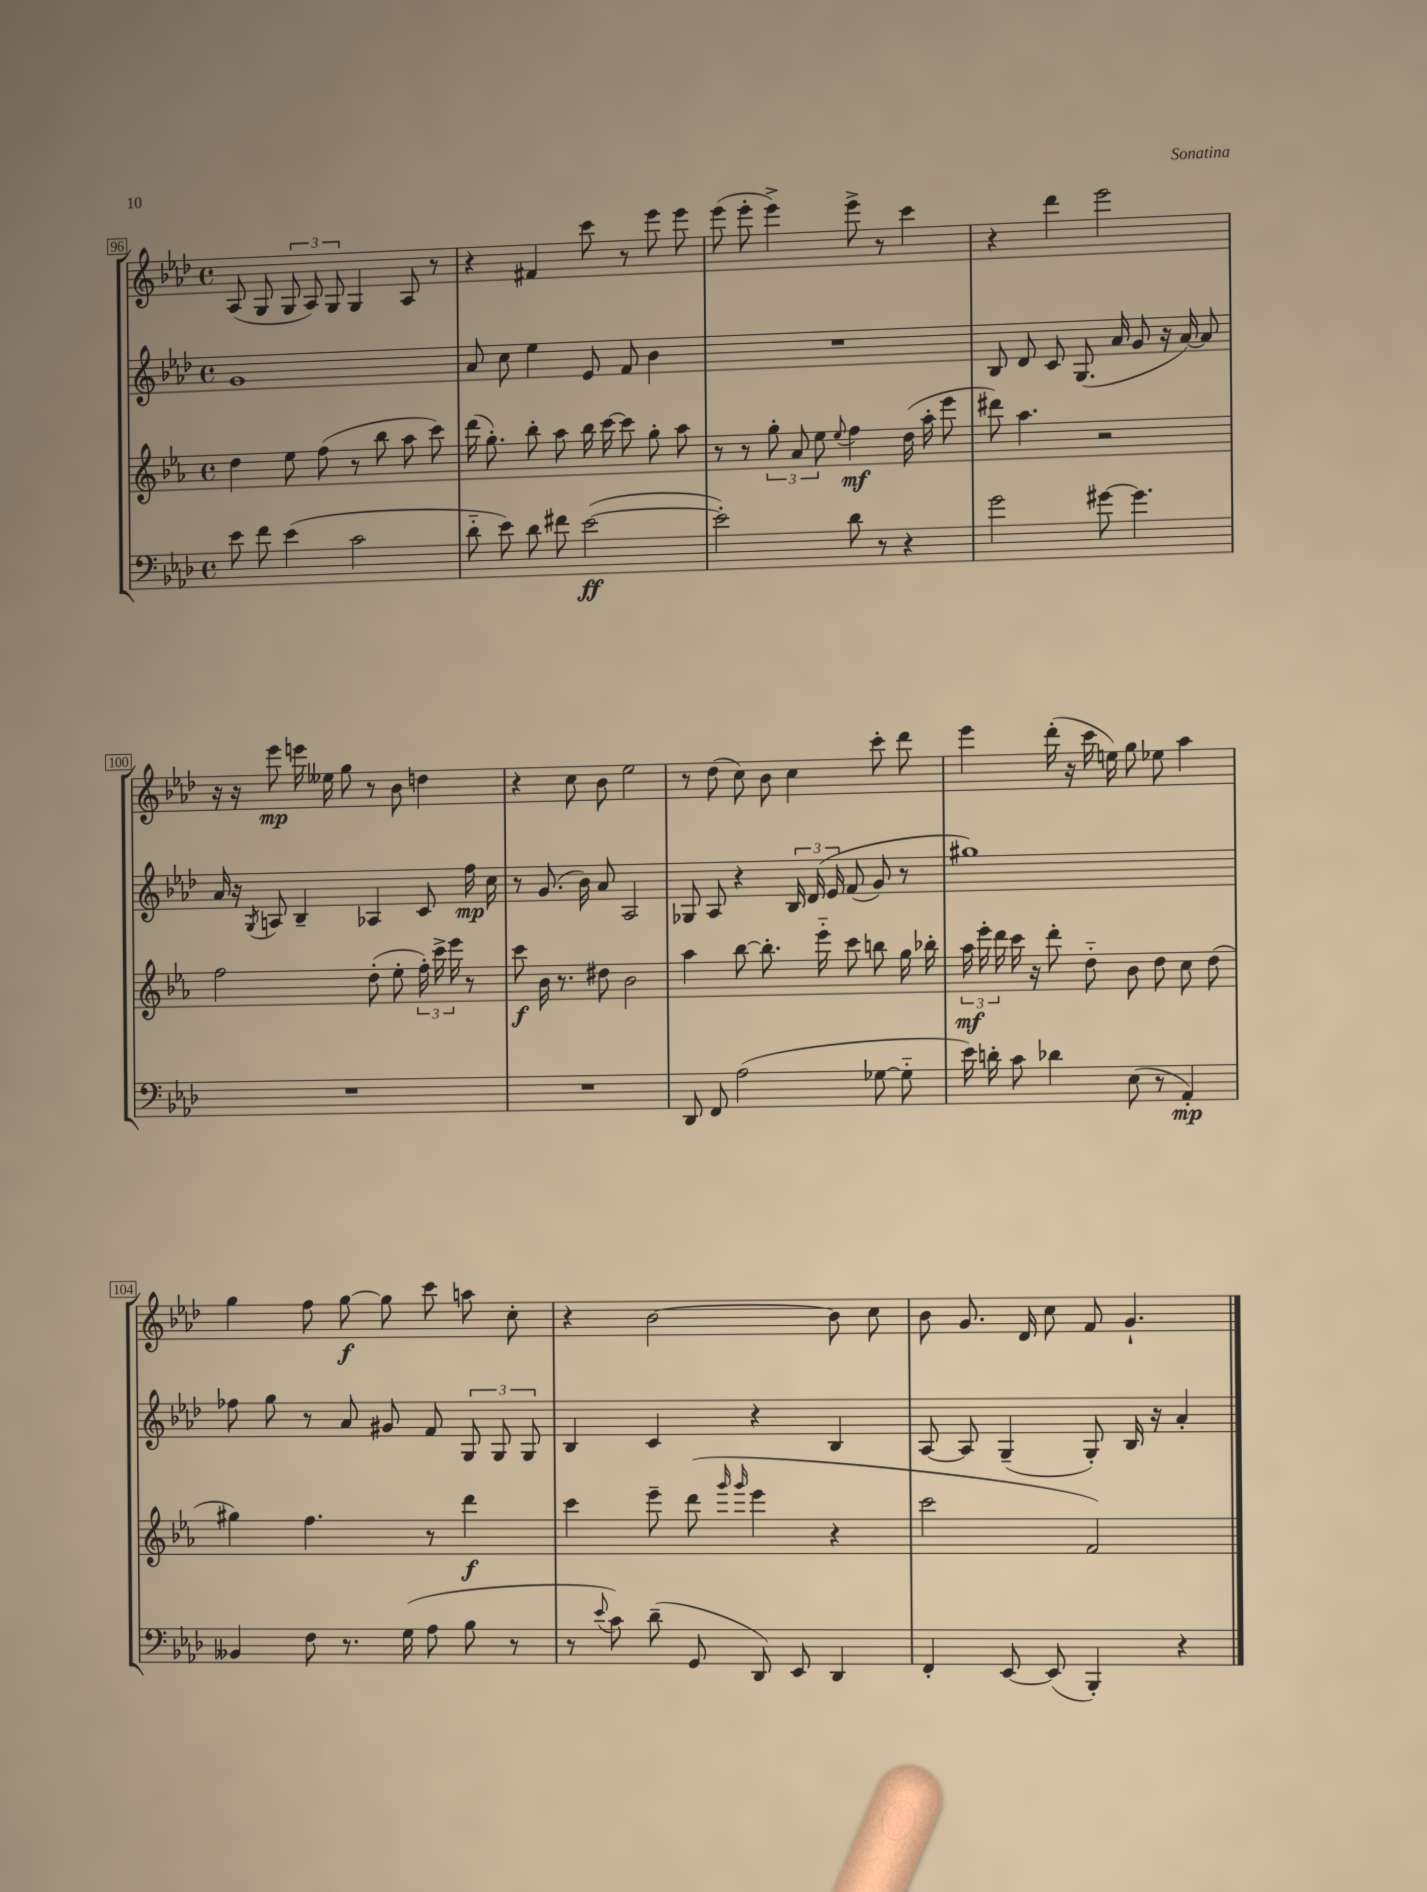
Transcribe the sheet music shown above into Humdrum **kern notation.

**kern	**dynam	**kern	**dynam	**kern	**dynam	**kern	**dynam
*part4	*part4	*part3	*part3	*part2	*part2	*part1	*part1
*staff4	*staff4	*staff3	*staff3	*staff2	*staff2	*staff1	*staff1
*clefF4	*	*clefG2	*	*clefG2	*	*clefG2	*
*k[b-e-a-d-]	*	*k[b-e-a-]	*	*k[b-e-a-d-]	*	*k[b-e-a-d-]	*
*M4/4	*	*M4/4	*	*M4/4	*	*M4/4	*
*met(c)	*	*met(c)	*	*met(c)	*	*met(c)	*
=96	=96	=96	=96	=96	=96	=96	=96
8e-\	.	4dd\	.	1g	.	(8A-/	.
8f\	.	.	.	.	.	8G/	.
(4e-\	.	8ee-\	.	.	.	12G/	.
.	.	.	.	.	.	12A-/)	.
.	.	(8ff\	.	.	.	.	.
.	.	.	.	.	.	12G/	.
2c\	.	8r	.	.	.	4G/	.
.	.	8bb-\	.	.	.	.	.
.	.	8aa-\	.	.	.	8A-/	.
.	.	8ccc\)	.	.	.	8r	.
=97	=97	=97	=97	=97	=97	=97	=97
8d-\	.	(16ddd\	.	8a-/	.	4r	.
.	.	8.gg'\)	.	.	.	.	.
8e-\)	.	.	.	8cc\	.	.	.
8d-\	.	8bb-'\	.	4ee-\	.	4f#X/	.
8f#X\	.	8aa-\	.	.	.	.	.
([2e-\	ff	16bb-\	.	8e-/	.	8ccc\	.
.	.	[16ccc\	.	.	.	.	.
.	.	8ccc\]	.	8f/	.	8r	.
.	.	8gg'\	.	4b-\	.	8eee-\	.
.	.	8aa-\	.	.	.	8eee-\	.
=98	=98	=98	=98	=98	=98	=98	=98
2e-'\])	.	8r	.	1r	.	(8eee-\	.
.	.	8r	.	.	.	8eee-'\	.
.	.	12gg'\	.	.	.	4eee-^\)	.
.	.	12a-/	.	.	.	.	.
.	.	12ee-\	.	.	.	.	.
.	.	8qqee-/	.	.	.	.	.
8d-\	.	4ff\	mf	.	.	8eee-^\	.
8r	.	.	.	.	.	8r	.
4r	.	(16dd\	.	.	.	4ccc\	.
.	.	16aa-'\	.	.	.	.	.
.	.	8eee-\	.	.	.	.	.
=99	=99	=99	=99	=99	=99	=99	=99
2g\	.	8ddd#X\)	.	8B-/	.	4r	.
.	.	4.aa-\	.	8d-/	.	.	.
.	.	.	.	8c/	.	4ddd-\	.
.	.	.	.	(8.G/	.	.	.
[8g#X\	.	2r	.	.	.	2eee-\	.
.	.	.	.	16a-/	.	.	.
4.g#\]	.	.	.	8g/	.	.	.
.	.	.	.	16r	.	.	.
.	.	.	.	[16a-/)	.	.	.
.	.	.	.	8a-/]	.	.	.
!!LO:LB:g=z
=100	=100	=100	=100	=100	=100	=100	=100
1r	.	2ff\	.	16a-/	.	16r	.
.	.	.	.	16r	.	16r	.
.	.	.	.	8qG/	.	.	.
.	.	.	.	8An/	.	8eee-\	mp
.	.	.	.	4B-~/	.	16eeen\	.
.	.	.	.	.	.	16ee--X\	.
.	.	.	.	.	.	8gg\	.
.	.	(8dd'\	.	4A-X/	.	8r	.
.	.	8ee-'\	.	.	.	8b-\	.
.	.	24ff'\)	.	8c/	.	4ddn\	.
.	.	24ccc^\	.	.	.	.	.
.	.	24eee-\	.	.	.	.	.
.	.	8r	.	16ff\	mp	.	.
.	.	.	.	16cc\	.	.	.
=101	=101	=101	=101	=101	=101	=101	=101
1r	.	8ccc\	f	8r	.	4r	.
.	.	16b-\	.	(8.g/	.	.	.
.	.	8.r	.	.	.	.	.
.	.	.	.	.	.	8cc\	.
.	.	.	.	16b-\)	.	.	.
.	.	8dd#X\	.	8a-/	.	8b-\	.
.	.	2b-\	.	2A-/	.	2ee-\	.
=102	=102	=102	=102	=102	=102	=102	=102
8DD-/	.	4aa-\	.	8G-X/	.	8r	.
8FF/	.	.	.	8A-/	.	(8dd-\	.
(2A-\	.	[8bb-\	.	4r	.	8cc\)	.
.	.	8.bb-'\]	.	.	.	8b-\	.
.	.	.	.	24B-/	.	4cc\	.
.	.	.	.	(24d-/	.	.	.
.	.	16eee-\	.	.	.	.	.
.	.	.	.	24e-/	.	.	.
.	.	8ccc\	.	(8f/	.	.	.
[8G-X\	.	8bbn\	.	8g/)	.	8ccc'\	.
8G-\]	.	16gg\	.	8r	.	8ddd-\	.
.	.	16bb-X'\	.	.	.	.	.
=103	=103	=103	=103	=103	=103	=103	=103
16e-\)	.	24aa-\	mf	1gg#X)	.	4eee-\	.
.	.	24eee-'\	.	.	.	.	.
16dn'\	.	.	.	.	.	.	.
.	.	24ddd\	.	.	.	.	.
8c\	.	16ccc\	.	.	.	.	.
.	.	16r	.	.	.	.	.
4d-X\	.	8ddd'\	.	.	.	(16ddd-'\	.
.	.	.	.	.	.	16r	.
.	.	8dd\	.	.	.	16ccc\	.
.	.	.	.	.	.	16een\)	.
(8E-\	.	8b-\	.	.	.	8gg\	.
8r	.	8dd\	.	.	.	8ee-X\	.
4AA-'/)	mp	8cc\	.	.	.	4aa-\	.
.	.	(8dd\	.	.	.	.	.
!!LO:LB:g=z
=104	=104	=104	=104	=104	=104	=104	=104
4BB--X/	.	4gg#X\)	.	8ff-X\	.	4gg\	.
.	.	.	.	8gg\	.	.	.
8F\	.	4.ff\	.	8r	.	8ff\	.
8.r	.	.	.	8a-/	.	[8gg\	f
.	.	.	.	8g#X/	.	8gg\]	.
(16G\	.	.	.	.	.	.	.
8A-\	.	8r	.	8f/	.	8ccc\	.
8B-\	.	4ddd\	f	12G/	.	8aan\	.
.	.	.	.	12G/	.	.	.
8r	.	.	.	.	.	8cc'\	.
.	.	.	.	12G/	.	.	.
=105	=105	=105	=105	=105	=105	=105	=105
8r	.	4ccc\	.	4B-/	.	4r	.
8qqe-/	.	.	.	.	.	.	.
8c\)	.	.	.	.	.	.	.
(8d-~\	.	8eee-~\	.	4c/	.	[2b-\	.
8GG/	.	(8ddd\	.	.	.	.	.
.	.	16qqggg/	.	.	.	.	.
.	.	16qqggg/	.	.	.	.	.
8DD-/)	.	4eee-\	.	4r	.	.	.
8EE-/	.	.	.	.	.	.	.
4DD-/	.	4r	.	4B-/	.	8b-\]	.
.	.	.	.	.	.	8cc\	.
=106	=106	=106	=106	=106	=106	=106	=106
4FF'/	.	2ccc\	.	[8A-/	.	8b-\	.
.	.	.	.	8A-/]	.	8.g/	.
[8EE-/	.	.	.	(4G~/	.	.	.
.	.	.	.	.	.	16d-/	.
(8EE-/]	.	.	.	.	.	8cc\	.
4BBB-'/)	.	2f/)	.	8G'/)	.	8f/	.
.	.	.	.	16B-/	.	4.g`/	.
.	.	.	.	16r	.	.	.
4r	.	.	.	4a-'/	.	.	.
==	==	==	==	==	==	==	==
*-	*-	*-	*-	*-	*-	*-	*-
